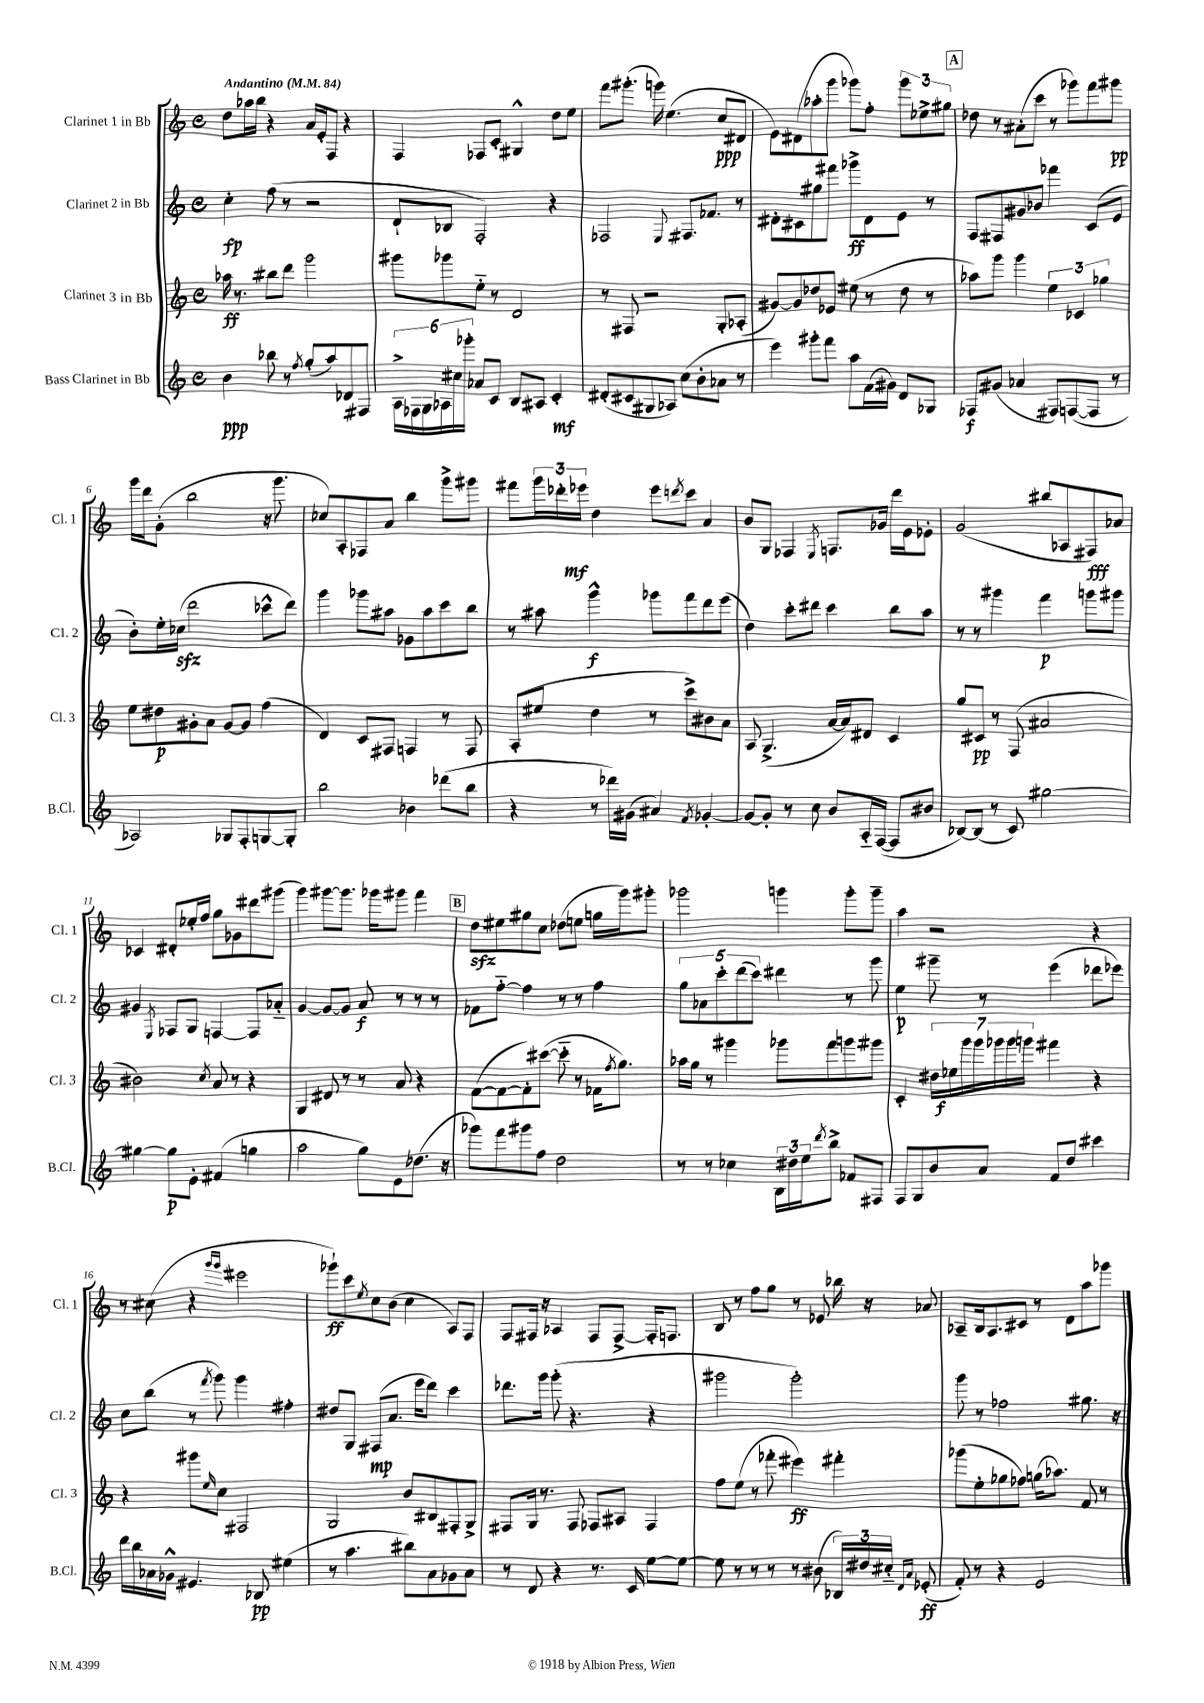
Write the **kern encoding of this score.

**kern	**kern	**kern	**kern
*staff4	*staff3	*staff2	*staff1
*clefG2	*clefG2	*clefG2	*clefG2
*k[]	*k[]	*k[]	*k[]
*M4/4	*M4/4	*M4/4	*M4/4
*met(c)	*met(c)	*met(c)	*met(c)
*MM84	*MM84	*MM84	*MM84
4b	16aa-	4cc'	8dd
.	8.r	.	.
.	.	.	16aa-
.	.	.	16bb
8bb-	8bb#	(8ff	4r
8r	8ddd	8r	.
8qff	.	.	.
(8gg'	2ggg	2r	16a
.	.	.	16e'
8aa)	.	.	8F
8d-	.	.	4r
8F#	.	.	.
=	=	=	=
24A^	8ggg#	8d`	4F
24F-	.	.	.
24G	.	.	.
24A-	8ggg-	8B-	.
24cc#	.	.	.
24ggg-'	.	.	.
8a-	8ee'~	2F')	8F-
8c	8r	.	8c'
8B	2d	.	4G#^^
8A#	.	.	.
4c'	.	4r	8dd
.	.	.	8ee
=	=	=	=
(8d#'	8r	2F-	8fff
8c#	8F#	.	(8.ggg#'
8G#	2r	.	.
.	.	.	16ggg)
8A-)	.	.	(4.ee
.	.	8qqE	.
(8cc	.	8.F#	.
8b'	.	.	.
.	.	8.f-	.
8a-	8G'	.	8cc
8r	(8A-'	8r	8d#
=	=	=	=
4eee)	[8g#)	8d#'	8e)
.	8g#]	8c#	(8d#
8ggg#'	8dd-	8gg#	8aa-'
8fff	8e-	8fff#	8ggg
8aa	(8ee#	8ggg-^	8ggg-)
(16f	8r	8d#	8ff'
16g#)	.	.	.
8d	8dd-	8e	12ggg-
.	.	.	12ee-^
8G-	8r	8r	.
.	.	.	12gg#
=	=	=	=
8F-	8aa-)	8F	8dd-
(8g#	8ggg	8F#	8r
4a-	4ggg	8g#	(8a#'
.	.	8b-	8ccc
8F#)	6ee	4fff-	8r
([8F	.	.	8ggg-)
.	6c-	.	.
8F]	.	(8c	8fff
.	6gg-	.	.
8r	.	8e	8ggg#
=	=	=	=
2A-)	8ee	8b')	16ggg
.	.	.	16ddd
.	8dd#	16ee'	(8g'
.	.	(16cc-	.
.	8g#'	2ddd	2bb
.	8a	.	.
8G-	[8g#	.	.
8F'	8g#]	.	.
[8G	(4ff	8ccc-^^	16r
.	.	.	8.ggg
8G']	.	8ddd)	.
=	=	=	=
2bb	4d)	4ggg	8cc-)
.	.	.	8A'
.	8c	8ggg-	8F-
.	8F#	8aa#	8a
4b-	4F	8g-	4bb
.	.	8aa#	.
(8ddd-	8r	8ccc	8ggg^
8bb	8F	8bb	8ggg#
=	=	=	=
4r	(8A'	8r	8fff#
.	8ee#	8aa#	24ggg
.	.	.	24ddd-'
.	.	.	24eee-
8r	4dd	4ggg^^	4dd
16ddd-)	.	.	.
(16g#	.	.	.
4a#)	8r	8ggg-	8eee-
.	.	.	8qddd
.	8ccc^)	8fff	8ccc
8qf	.	.	.
[4g-'	8b#	8ddd	4a
.	8a	(8eee	.
=	=	=	=
8g-_	8A	4dd)	8b
8g-']	(4.G^	.	8G
8r	.	8ccc'	4F-
8cc	.	8ddd#	.
.	.	.	8qE
8b	[16a	4ccc	8.F
.	16a])	.	.
16A'~	8d#	.	.
([16F	.	.	16g-
8F]	4c	8bb	16ddd
.	.	.	16e
8b#	.	8aa	8e-'
=	=	=	=
[8B-)	8gg	8r	(2g
(8B-]	8c#	8r	.
8r	8r	4ggg#	.
8c)	(8F	.	.
[2gg#	2a#	4fff	8bb#
.	.	.	8A-
.	.	8ggg	8F#)
.	.	8ggg#	8a-
=	=	=	=
4gg#_	2b#)	4g#	4c-
.	.	8qE	.
8gg#]	.	8F-	8d#'
8e'	.	8G	16ee-'
.	.	.	16ff
.	8qcc	.	.
(4f#	8a	[4F	8gg
.	8r	.	8g-
4gg	4r	8F]	8ddd#
.	.	8a-'~	(8ggg#
=	=	=	=
2aa	4G	[4g	4ggg)
.	8d#	8g_	[8ggg#
.	8r	8g]	8.ggg#]
8gg)	8r	8a	.
.	.	.	16ggg-
8e	8a	8r	8ggg#
(8.dd-	4r	8r	4fff
.	.	8r	.
16r	.	.	.
=	=	=	=
8ggg-)	([8f	8f-	8dd
8fff	8f_	[8ff'~	8ee#
8ggg#	8f'])	4ff]	8gg#
8ff	([8ccc#	.	8cc
2dd	8ccc#'~]	8r	(8dd-
.	8r	8r	8ee
.	16f-	4ff	16gg
.	8qff	.	.
.	8.gg)	.	16ggg)
.	.	.	8ggg#'
=	=	=	=
8r	16aa-	10gg	2ggg-
.	16gg	.	.
.	.	10a-	.
8r	8r	.	.
.	.	10ccc'	.
4cc-	4ggg#	.	.
.	.	(10ddd	.
.	.	10ccc)	.
24B	8ggg-	4ddd#	4ggg
24dd#	.	.	.
24ee	.	.	.
8qddd	.	.	.
8bb^	8fff	.	.
8f-	8ggg	8r	8ggg'
8F#	8ggg#	8ggg	8ggg~
=	=	=	=
8F	4c'	4ee	4aa
8G	.	.	.
8b	28dd#	8ggg#~	2r
.	28ee-	.	.
.	28ggg	.	.
.	28ggg	.	.
8a	.	8r	.
.	28ggg-	.	.
.	28ggg-	.	.
.	28ggg	.	.
8f	4fff#	(4eee	.
8dd	.	.	.
4ccc#	4r	8ddd-	4r
.	.	8eee-)	.
=	=	=	=
16ddd	4r	8cc	8r
16bb	.	.	.
16a-	.	(8bb	(8cc#
16g-^^	.	.	.
4.e#	8ggg#	8r	4r
.	16qqee	8qfff	.
.	8cc	8ggg)	.
.	.	.	16qqggg
.	.	.	16qqggg
.	2F#	4ggg	2eee#
8B-	.	.	.
(4ee#	.	4ff#'	.
=	=	=	=
8r	2G	8dd#	8ggg-`)
4.aa	.	8G	8ccc
.	.	.	8qee
.	.	(8F#	8cc
.	.	8.a	(8b
8bb#)	8b	.	4cc
.	.	16eee	.
8a	8B#	8ddd)	.
8g-	8F#'	4ccc	8A)
8a	8G^	.	8F
=	=	=	=
8r	8F#	8.ddd-	8F
8d	16G	.	16F#
.	8.r	16ggg	16r
4r	.	(8ggg'	4A-
.	8F#	4.r	.
8.r	8F-	.	8F#
.	8A#	.	[8F#^
16c	.	.	.
[8ee	4F-	4r	16F#']
.	.	.	8.F
8ee_	.	.	.
=	=	=	=
8ee]	8ff	2ggg#	8B
8r	(8ee	.	8r
8r	8r	.	8ff
8r	8fff-'	.	8gg
8r	4eee#)	2ggg#')	8r
(8b#	.	.	8e-
24B-)	4fff#'	.	16bb-
24dd#	.	.	.
.	.	.	16r
24cc#'~	.	.	.
16qqd	.	.	.
16qqa	.	.	.
(8e-'	.	.	8a-
=	=	=	=
8f')	(8ggg-	8ggg	8A-~
8r	8ee'	8r	16B
.	.	.	8.A-
4r	8gg-	2ff-	.
.	8ff-)	.	8c#
2e	(16gg	.	8r
.	8.aa-)	.	.
.	.	.	8d
.	8f	8.gg#	8aa
.	8r	.	8ggg-
.	.	16r	.
==	==	==	==
*-	*-	*-	*-
